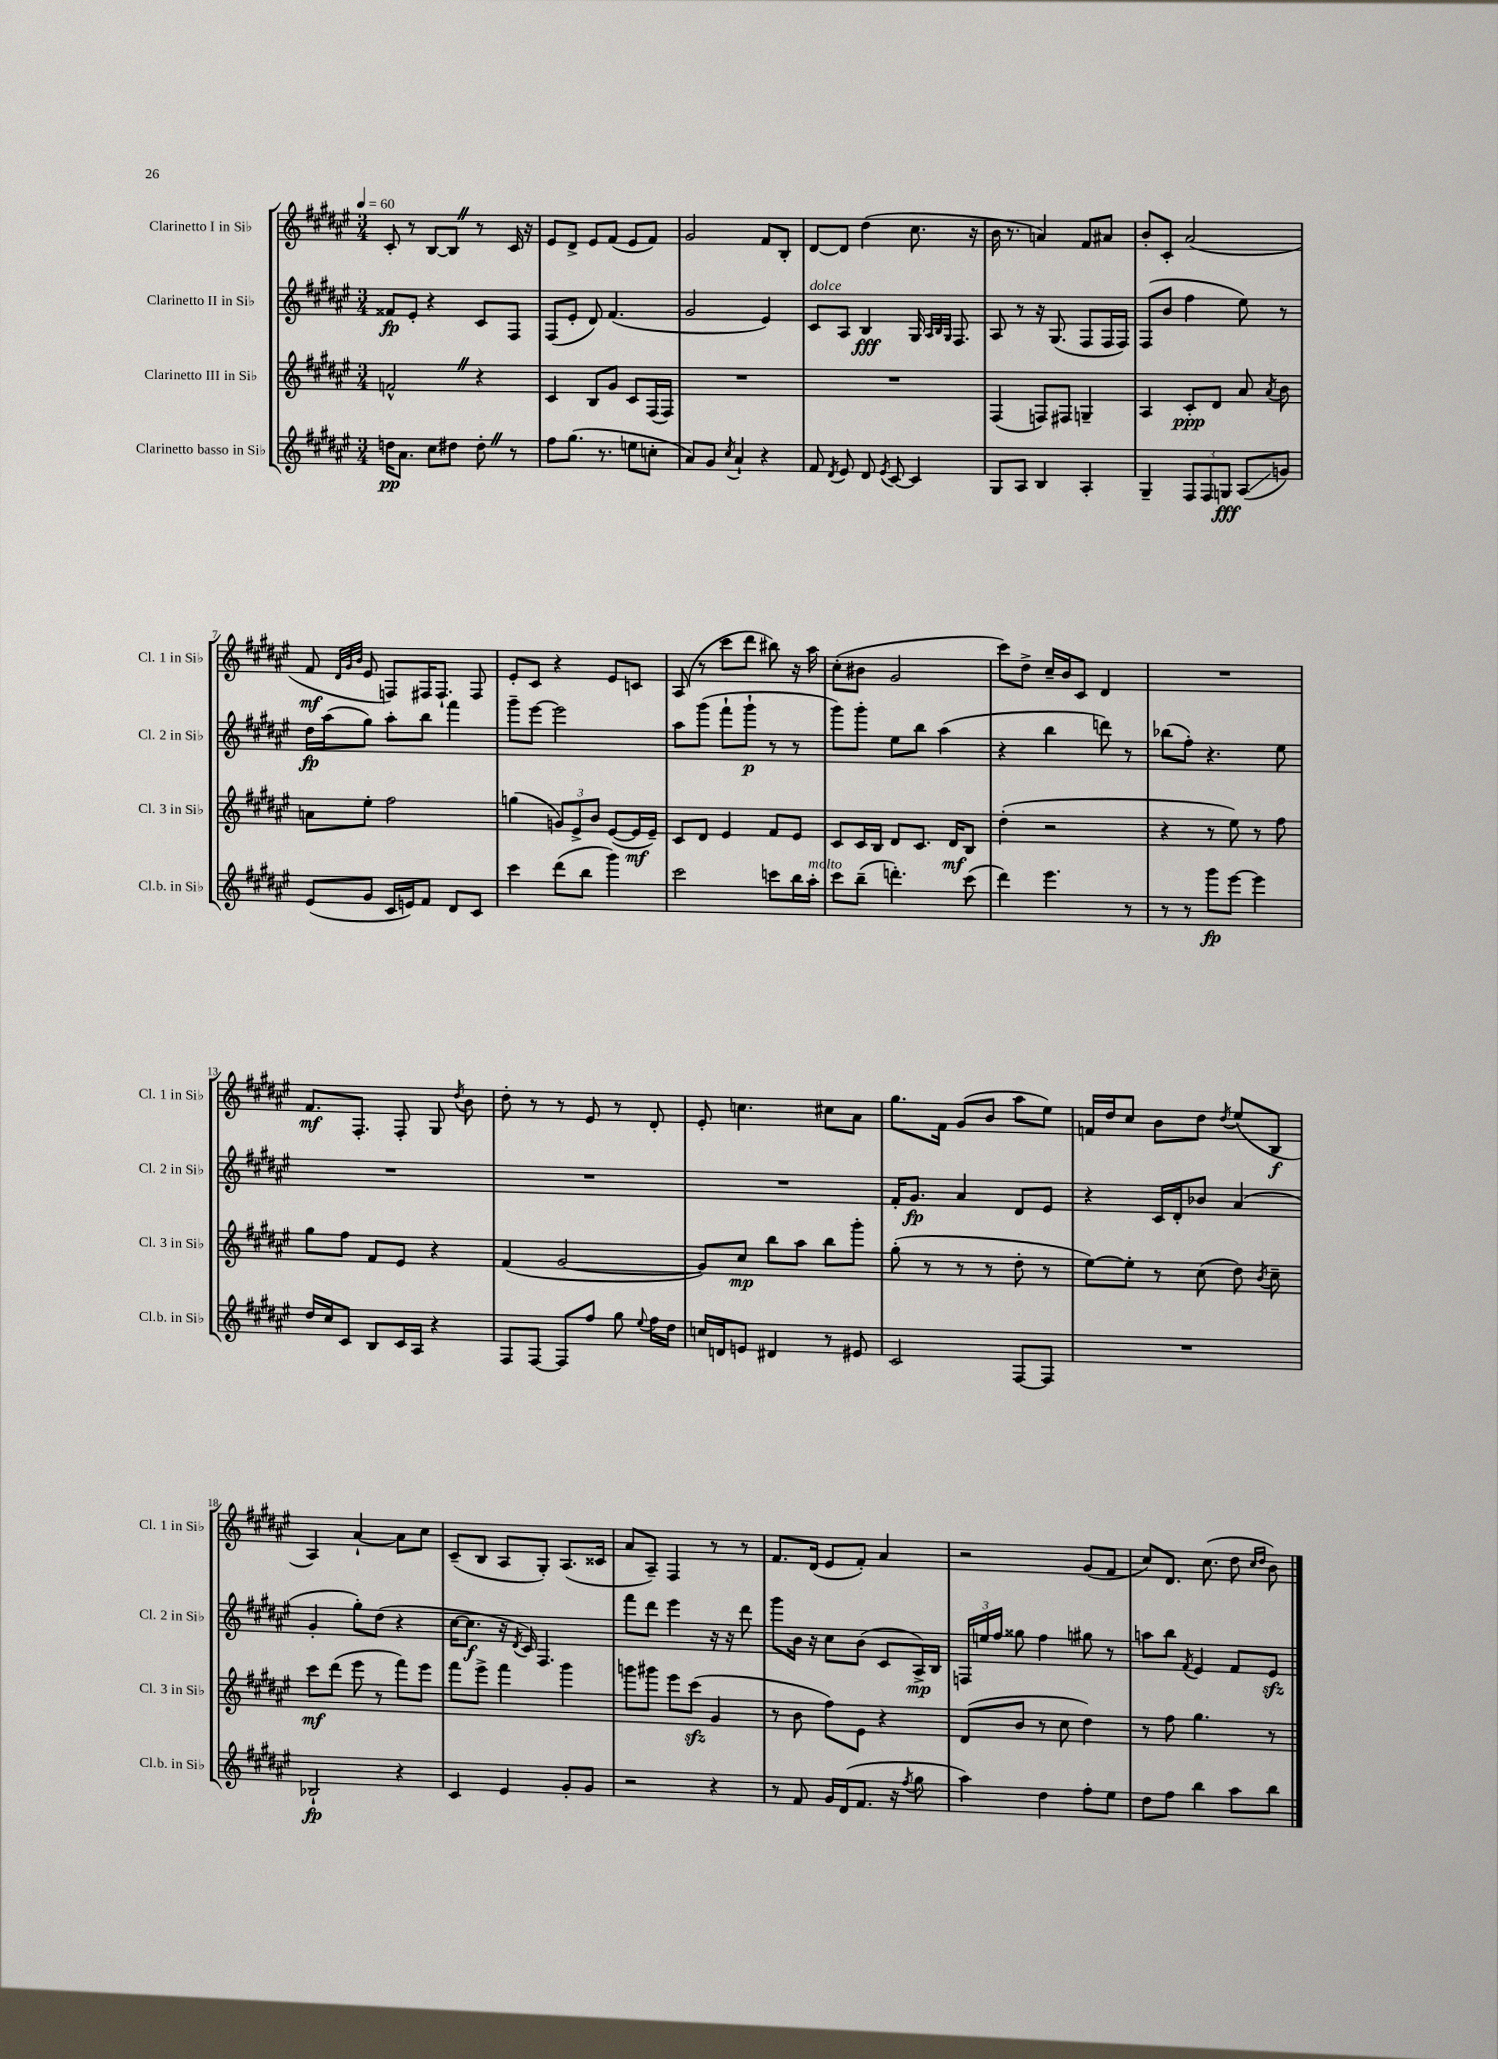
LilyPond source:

<<
\new StaffGroup <<
\new Staff = "s0" \with { instrumentName = "Clarinetto I in Sib" shortInstrumentName = "Cl. 1 in Sib" } {
    \clef treble \key fis \major \numericTimeSignature \time 3/4 \tempo 4 = 60
    \autoBeamOff cis'8-. r8 b8[~ b8] \once \override BreathingSign.text = \markup { \musicglyph "scripts.caesura.straight" } \breathe r8 cis'16 r16 |
    eis'8[ dis'8]-> eis'8[ fis'8]( eis'8[ fis'8]) |
    gis'2 fis'8[ b8]-. |
    dis'8[~ dis'8] dis''4( cis''8. r16 |
    b'16 r8. a'4) fis'8[ ais'8] |
    b'8[-. cis'8]-. ais'2( |
    fis'8\mf \grace { dis'32[ gis'32 b'32] } eis'8 f8[) fis16 fis8.]-! fis8 |
    eis'8[-. cis'8] r4 eis'8[ c'8] |
    ais8( r8 cis'''8[ dis'''8] bis''8) r16 ais''16 |
    cis''8[-.( bis'8] gis'2 |
    cis'''8[) dis''8]-> cis''16[-- b'16 cis'8] dis'4 |
    R2. |
    fis'8.[\mf fis8.]-. fis8-. gis8 \acciaccatura { dis''8 } b'8 |
    dis''8-. r8 r8 eis'8 r8 dis'8-. |
    eis'8-. c''4. cis''8[ ais'8] |
    gis''8.[ fis'16] gis'8[( b'8] ais''8[ eis''8]) |
    f'16[ dis''16 cis''8] b'8[ dis''8] \acciaccatura { dis''8 } eis''8[( b8]\f |
    ais4) ais'4~-! ais'8[ cis''8] |
    cis'8[--( b8] ais8[ gis8]-.) ais8.[( cisis'16] |
    ais'8[ ais8]--) fis4 r8 r8 |
    fis'8.[ dis'16]( eis'8[ fis'8]-.) ais'4 |
    r2 gis'8[( fis'8] |
    cis''8[) dis'8.] cis''8.( dis''8 \grace { cis''16[ dis''16] } b'8) \bar "|." |
}
\new Staff = "s1" \with { instrumentName = "Clarinetto II in Sib" shortInstrumentName = "Cl. 2 in Sib" } {
    \clef treble \key fis \major \numericTimeSignature \time 3/4
    \autoBeamOff fisis'8[\fp eis'8]-. r4 cis'8[ fis8] |
    fis8[( eis'8]-. dis'8) fis'4.( |
    gis'2 eis'4) |
    cis'8[^\markup { \italic "dolce" } ais8] b4\fff gis16 \grace { ais32[ b32 gis32] } fis8. |
    ais8 r8 r16 gis8.( fis8[ fis16 fis16]) |
    fis8[( b'8] fis''4 eis''8) r8 |
    dis''16[\fp ais''16( gis''8]) ais''8[-. b''8] fis'''4 |
    gis'''8[-- eis'''8]~ eis'''2 |
    ais''8[ gis'''8]( fis'''8[-! gis'''8]-!\p r8 r8 |
    gis'''8[) gis'''8]-. eis''8[ b''8] ais''4( |
    r4 b''4 d'''8) r8 |
    bes''8[( fis''8]-.) r4. eis''8 |
    R2. |
    R2. |
    R2. |
    fis'16[-. gis'8.]\fp ais'4 dis'8[ eis'8] |
    r4 cis'16[ dis'16-. bes'8] ais'4( |
    gis'4-. gis''8[-.) dis''8]( r4 |
    cis''16[~ cis''8.]\f r16 \acciaccatura { dis'8 } cis'16) fis4. |
    fis'''8[ dis'''8] eis'''4 r16 r16 dis'''8 |
    gis'''8[ b'16] r16 cis''8[ b'8]( cis'8[ ais16->\mp) b16] |
    \tuplet 3/2 { f16[ e''16 fis''16] } gisis''8 fis''4 gis''8 r8 |
    a''8[ b''8] \acciaccatura { fis'8 } eis'4 fis'8[ eis'8]\sfz \bar "|." |
}
\new Staff = "s2" \with { instrumentName = "Clarinetto III in Sib" shortInstrumentName = "Cl. 3 in Sib" } {
    \clef treble \key fis \major \numericTimeSignature \time 3/4
    \autoBeamOff f'2-^ \once \override BreathingSign.text = \markup { \musicglyph "scripts.caesura.straight" } \breathe r4 |
    cis'4 b8[ gis'8] cis'8[ fis16( fis16]) |
    R2. |
    R2. |
    fis4( f8[) fis8] g4-- |
    ais4 cis'8[-.\ppp dis'8] ais'8 \acciaccatura { ais'8 } b'8 |
    a'8[ eis''8]-. fis''2 |
    g''4( \tuplet 3/2 { g'8[) eis'8-> b'8] } eis'8[~( eis'16\mf eis'16]--) |
    cis'8[ dis'8] eis'4 fis'8[ eis'8] |
    cis'8[ cis'16 b16] dis'8[ cis'8.] dis'16[\mf b8] |
    dis''4-.( r2 |
    r4 r8 eis''8) r8 fis''8 |
    gis''8[ fis''8] fis'8[ eis'8] r4 |
    fis'4( gis'2~ |
    gis'8[) cis''8]\mp b''8[ ais''8] b''8[ gis'''8]-. |
    gis''8-.( r8 r8 r8 dis''8-. r8 |
    eis''8[~) eis''8]-. r8 cis''8( dis''8) \acciaccatura { b'8 } cis''8-- |
    cis'''8[\mf dis'''8]( eis'''8 r8 fis'''8[) eis'''8] |
    fis'''8[ eis'''8]-> fis'''4 gis'''4 |
    g'''8[ gis'''8] eis'''8[ cis'''8]\sfz( gis'4 |
    r8 b'8 fis''8[) eis'8] r4 |
    dis'8[( b'8] r8 cis''8 dis''4) |
    r8 fis''8 gis''4. r8 \bar "|." |
}
\new Staff = "s3" \with { instrumentName = "Clarinetto basso in Sib" shortInstrumentName = "Cl.b. in Sib" } {
    \clef treble \key fis \major \numericTimeSignature \time 3/4
    \autoBeamOff d''16[\pp ais'8.] cis''8[ dis''8] dis''8-. \once \override BreathingSign.text = \markup { \musicglyph "scripts.caesura.straight" } \breathe r8 |
    fis''8[ gis''8.]( r8. e''8[ c''8]-. |
    ais'8[) gis'8] \acciaccatura { cis''8 } ais'4-! r4 |
    fis'8 \acciaccatura { dis'8 } eis'8 dis'8 \acciaccatura { eis'8 } cis'8~ cis'4 |
    gis8[ ais8] b4 ais4-. |
    gis4-- \tuplet 3/2 { fis8[ fis8 g8]\fff } ais8[\glissando( g'8]) |
    eis'8[( gis'8] cis'16[ e'16) fis'8] dis'8[ cis'8] |
    cis'''4 dis'''8[( b''8] gis'''4) |
    cis'''2 c'''8[ b''16 ais''16]-.^\markup { \italic "molto" } |
    cis'''8[ b''8]--( d'''4.-.) cis'''8( |
    dis'''4) eis'''4. r8 |
    r8 r8 gis'''8[\fp eis'''8]~ eis'''4 |
    dis''16[ cis''16 cis'8] b8[ cis'16 ais16] r4 |
    fis8[ fis8]~ fis8[ fis''8] gis''8 \appoggiatura { eis''8 } fis''16[ dis''16] |
    c''16[ d'16 e'8] dis'4 r8 eis'8 |
    cis'2 fis8[~ fis8] |
    R2. |
    bes2-!\fp r4 |
    cis'4 eis'4 gis'8[-. gis'8] |
    r2 r4 |
    r8 fis'8 gis'16[ dis'16( fis'8.] r16 \acciaccatura { fis''8 } gis''8 |
    ais''4) dis''4 fis''8[-. eis''8] |
    dis''8[ fis''8] b''4 ais''8[ b''8] \bar "|." |
}
>>
>>
